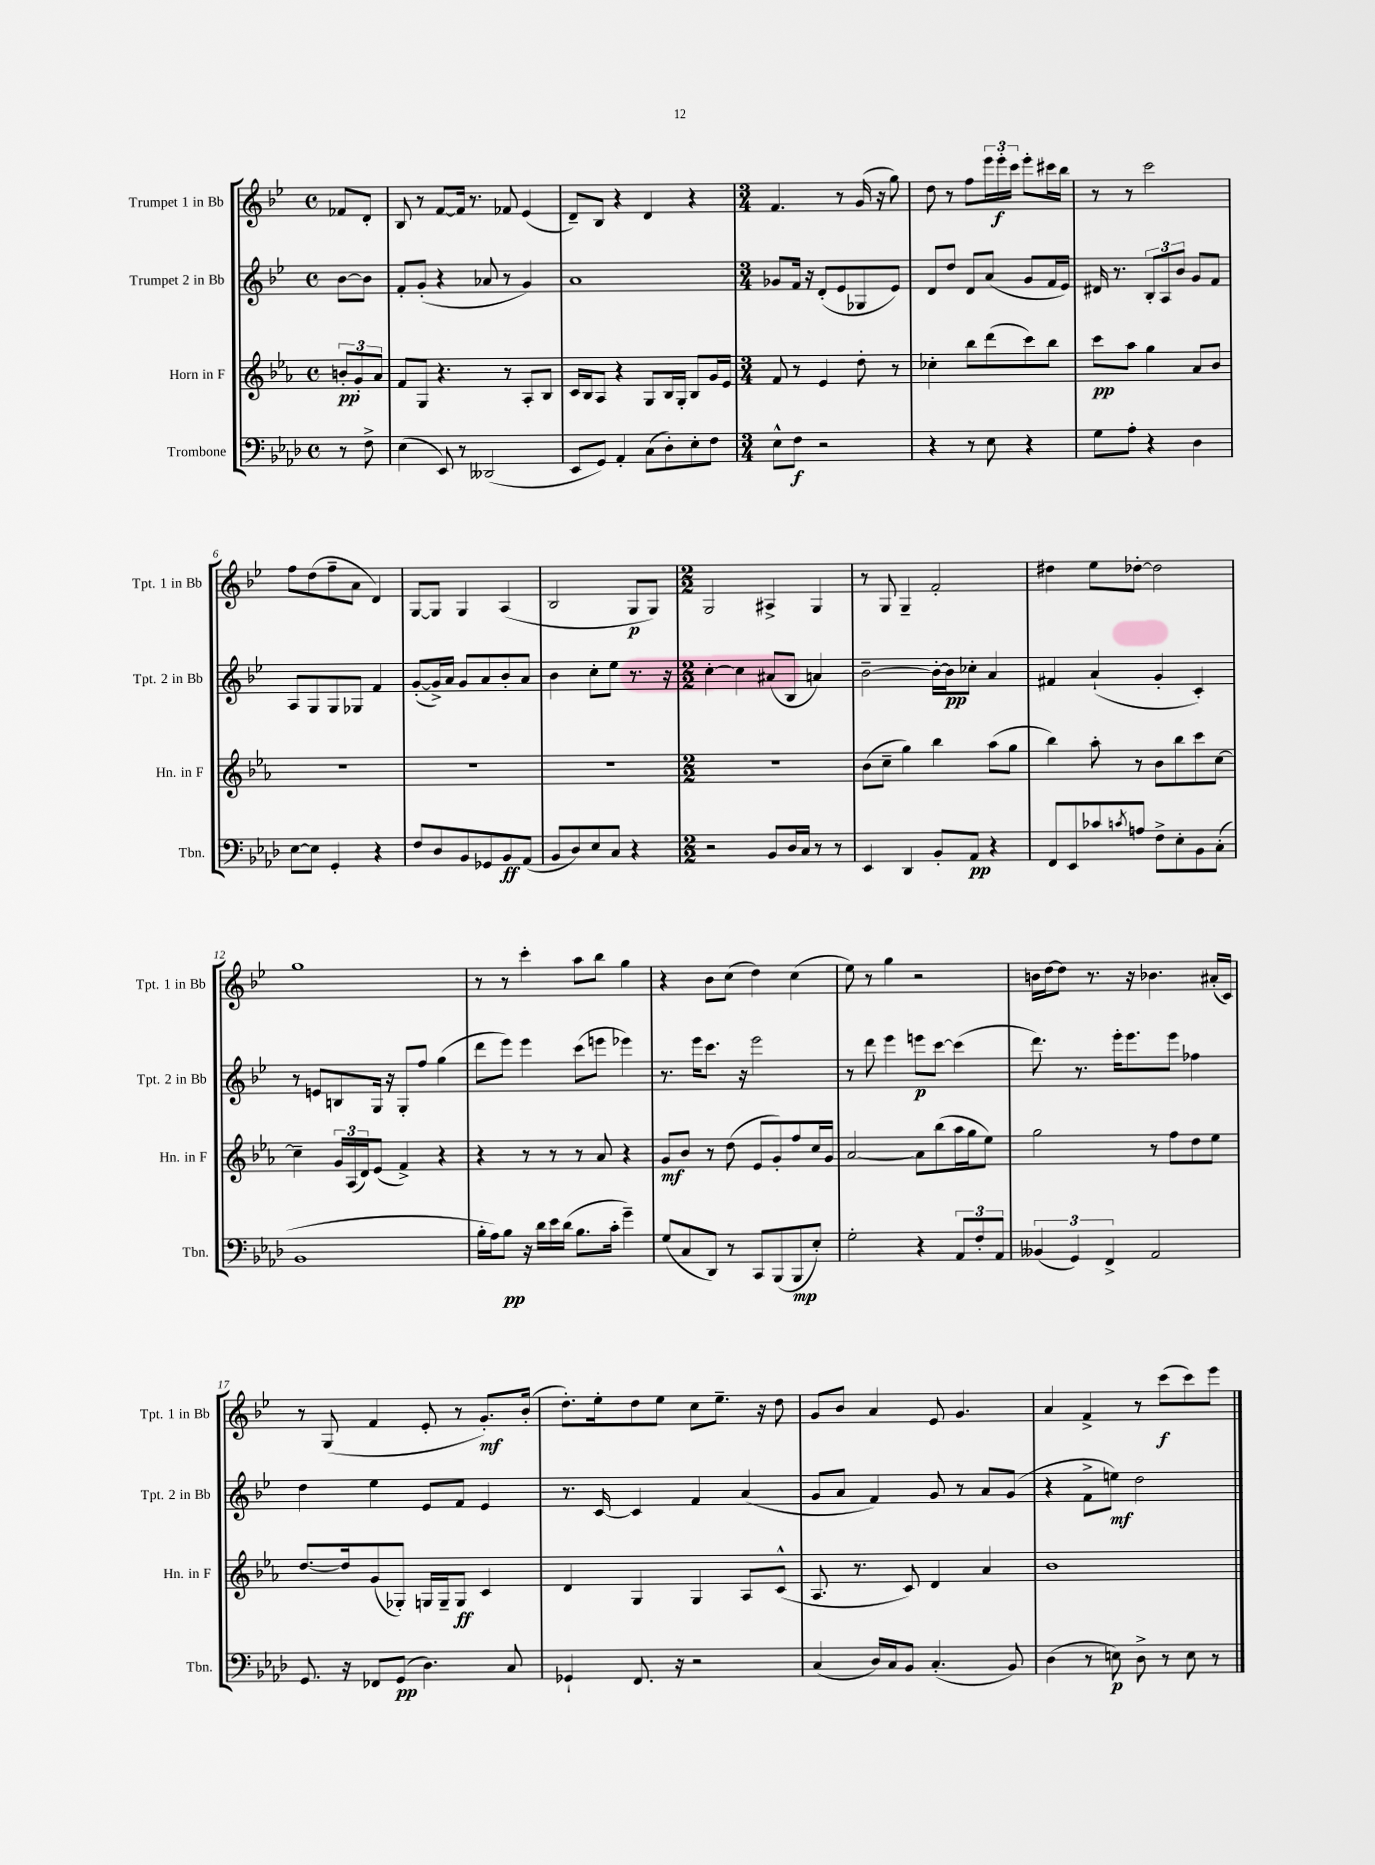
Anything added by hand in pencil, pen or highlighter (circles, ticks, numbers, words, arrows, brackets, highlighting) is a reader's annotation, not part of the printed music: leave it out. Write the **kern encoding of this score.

**kern	**dynam	**kern	**dynam	**kern	**dynam	**kern	**dynam
*part4	*part4	*part3	*part3	*part2	*part2	*part1	*part1
*staff4	*staff4	*staff3	*staff3	*staff2	*staff2	*staff1	*staff1
*I"Trombone	*	*I"Horn in F	*	*I"Trumpet 2 in Bb	*	*I"Trumpet 1 in Bb	*
*I'Tbn.	*	*I'Hn. in F	*	*I'Tpt. 2 in Bb	*	*I'Tpt. 1 in Bb	*
*clefF4	*	*clefG2	*	*clefG2	*	*clefG2	*
*k[b-e-a-d-]	*	*k[b-e-a-]	*	*k[b-e-]	*	*k[b-e-]	*
*M4/4	*	*M4/4	*	*M4/4	*	*M4/4	*
*met(c)	*	*met(c)	*	*met(c)	*	*met(c)	*
=	=	=	=	=	=	=	=
8r	.	12bn'/L	pp	[8b-\L	.	8f-X/L	.
.	.	12g'/	.	.	.	.	.
8F^\	.	.	.	8b-\J]	.	8d'/J	.
.	.	12a-/J	.	.	.	.	.
=1	=1	=1	=1	=1	=1	=1	=1
(4E-\	.	8f/L	.	8f'/L	.	8B-/	.
.	.	8G/J	.	(8g'/J	.	8r	.
8EE-/)	.	4.r	.	4r	.	[8f/L	.
8r	.	.	.	.	.	16f/Jk]	.
.	.	.	.	.	.	8.r	.
(2DD--X/	.	.	.	8a-X/	.	.	.
.	.	8r	.	8r	.	8f-X/	.
.	.	8A-'/L	.	4g/)	.	(4e-/	.
.	.	8B-/J	.	.	.	.	.
=2	=2	=2	=2	=2	=2	=2	=2
8EE-/L	.	16c/LL	.	1a	.	8d~/L)	.
.	.	16B-/J	.	.	.	.	.
8GG/J)	.	8A-/J	.	.	.	8B-/J	.
4AA-'/	.	4r	.	.	.	4r	.
(8C\L	.	8G/L	.	.	.	4d/	.
8D-'\)	.	16B-/L	.	.	.	.	.
.	.	16G'/JJ	.	.	.	.	.
8E-'\	.	8B-/L	.	.	.	4r	.
8F\J	.	16g/L	.	.	.	.	.
.	.	16e-/JJ	.	.	.	.	.
=3	=3	=3	=3	=3	=3	=3	=3
*M3/4	*	*M3/4	*	*M3/4	*	*M3/4	*
8E-^^\L	.	8f/	.	8g-X/L	.	4.f/	.
8F\J	f	8r	.	16f/Jk	.	.	.
.	.	.	.	16r	.	.	.
2r	.	4e-/	.	(8d'/L	.	.	.
.	.	.	.	8e-/	.	8r	.
.	.	8dd'\	.	8G-X/	.	(16g/	.
.	.	.	.	.	.	16r	.
.	.	8r	.	8e-/J)	.	8gg\)	.
=4	=4	=4	=4	=4	=4	=4	=4
4r	.	4cc-X'\	.	8d/L	.	8dd\	.
.	.	.	.	8dd/J	.	8r	.
8r	.	8bb-\L	.	8d/L	.	8ff\L	.
8E-\	.	(8ddd\	.	(8a/J	.	24eee-\L	.
.	.	.	.	.	.	24eee-'\	f
.	.	.	.	.	.	24ccc\JJ	.
4r	.	8ccc\)	.	8g/L	.	8eee-'\L	.
.	.	8bb-\J	.	16f/L	.	16ccc#X\L	.
.	.	.	.	16e-/JJ)	.	16bb-\JJ	.
=5	=5	=5	=5	=5	=5	=5	=5
8G\L	.	8ccc\L	pp	16d#X/	.	8r	.
.	.	.	.	8.r	.	.	.
8A-'\J	.	8aa-\J	.	.	.	8r	.
4r	.	4gg\	.	12B-'/L	.	2ccc\	.
.	.	.	.	12A/	.	.	.
.	.	.	.	12b-/J	.	.	.
4D-\	.	8a-/L	.	8g/L	.	.	.
.	.	8b-/J	.	8f/J	.	.	.
!!LO:LB:g=z
=6	=6	=6	=6	=6	=6	=6	=6
[8E-\L	.	2.r	.	8A/L	.	8ff\L	.
8E-\J]	.	.	.	8G/	.	(8dd\	.
4GG'/	.	.	.	8G/	.	8ff~\	.
.	.	.	.	8G-X/J	.	8a\J	.
4r	.	.	.	4f/	.	4d/)	.
=7	=7	=7	=7	=7	=7	=7	=7
8F/L	.	2.r	.	([8g'/L	.	[8G/L	.
8D-/	.	.	.	16g^/L])	.	8G/J]	.
.	.	.	.	16a/JJ	.	.	.
8BB-/	.	.	.	8g/L	.	4G/	.
8GG-X/	.	.	.	8a/	.	.	.
8BB-/	ff	.	.	8b-'/	.	(4A/	.
(8AA-/J	.	.	.	8a/J	.	.	.
=8	=8	=8	=8	=8	=8	=8	=8
8BB-/L	.	2.r	.	4b-\	.	2B-/	.
8D-/)	.	.	.	.	.	.	.
8E-/	.	.	.	8cc'\L	.	.	.
8C/J	.	.	.	8ee-\J	.	.	.
4r	.	.	.	8.r	.	8G/L	p
.	.	.	.	.	.	8G/J)	.
.	.	.	.	16r	.	.	.
=9	=9	=9	=9	=9	=9	=9	=9
*M2/2	*	*M2/2	*	*M2/2	*	*M2/2	*
2r	.	1r	.	[4cc'\	.	2G/	.
.	.	.	.	4cc\]	.	.	.
8BB-/L	.	.	.	(8a#X/L	.	4A#X^/	.
16D-/L	.	.	.	8B-/J	.	.	.
16C/JJ	.	.	.	.	.	.	.
8r	.	.	.	4an/)	.	4G/	.
8r	.	.	.	.	.	.	.
=10	=10	=10	=10	=10	=10	=10	=10
4EE-/	.	(8b-\L	.	[2b-~\	.	8r	.
.	.	8cc~\J	.	.	.	8G/	.
4DD-/	.	4gg\)	.	.	.	4G~/	.
8BB-'/L	.	4bb-\	.	16b-'\LL_	.	2f'/	.
.	.	.	.	16b-\J]	pp	.	.
8AA-/J	pp	.	.	8cc-X'\J	.	.	.
4r	.	(8aa-\L	.	4a/	.	.	.
.	.	8gg\J	.	.	.	.	.
=11	=11	=11	=11	=11	=11	=11	=11
8FF/L	.	4bb-\)	.	4f#X/	.	4dd#X\	.
8EE-/	.	.	.	.	.	.	.
8c-X/	.	8aa-'\	.	(4a`/	.	8ee-\L	.
8qcn/	.	.	.	.	.	.	.
8An/J	.	8r	.	.	.	[8dd-X'\J	.
8F^\L	.	8b-\L	.	4g'/	.	2dd-\]	.
8E-'\	.	8bb-\	.	.	.	.	.
8BB-\	.	8ccc\	.	4c'/)	.	.	.
(8C'\J	.	[8cc\J	.	.	.	.	.
!!LO:LB:g=z
=12	=12	=12	=12	=12	=12	=12	=12
1BB-	.	4cc~\]	.	8r	.	1gg	.
.	.	.	.	8en/L	.	.	.
.	.	24g/LL	.	8Bn/	.	.	.
.	.	(24A-/	.	.	.	.	.
.	.	24d/J)	.	.	.	.	.
.	.	(8e-/J	.	16G/Jk	.	.	.
.	.	.	.	16r	.	.	.
.	.	4f^/)	.	8G'/L	.	.	.
.	.	.	.	8ff/J	.	.	.
.	.	4r	.	(4gg\	.	.	.
=13	=13	=13	=13	=13	=13	=13	=13
16B-'\LL	.	4r	.	8ddd\L	.	8r	.
16A-\J)	.	.	.	.	.	.	.
8B-\J	pp	.	.	8eee-\J)	.	8r	.
16r	.	8r	.	4eee-\	.	4ccc'\	.
16d-\LL	.	.	.	.	.	.	.
16e-\	.	8r	.	.	.	.	.
(16d-\JJ	.	.	.	.	.	.	.
8.B-\L	.	8r	.	(8ccc\L	.	8aa\L	.
.	.	8a-/	.	8eeen\J	.	8bb-\J	.
16c'\Jk	.	.	.	.	.	.	.
4g~\)	.	4r	.	4eee-X\)	.	4gg\	.
=14	=14	=14	=14	=14	=14	=14	=14
(8G/L	.	8g/L	mf	8.r	.	4r	.
8C/	.	8b-/J	.	.	.	.	.
.	.	.	.	16eee-\KL	.	.	.
8DD-/J)	.	8r	.	8.ccc\J	.	8b-\L	.
8r	.	(8dd\	.	.	.	(8cc\J	.
.	.	.	.	16r	.	.	.
8CC/L	.	8e-/L	.	2eee-\	.	4dd\)	.
(8BBB-/	.	8g'/)	.	.	.	.	.
8BBB-/	mp	8ff/	.	.	.	(4cc\	.
8E-'/J)	.	16cc/L	.	.	.	.	.
.	.	16g/JJ	.	.	.	.	.
=15	=15	=15	=15	=15	=15	=15	=15
2G'\	.	[2a-/	.	8r	.	8ee-\)	.
.	.	.	.	8ddd\	.	8r	.
.	.	.	.	4eee-\	.	4gg\	.
4r	.	8a-\L]	.	8eeen\L	p	2r	.
.	.	(8bb-\	.	[8ccc\J	.	.	.
12AA-/L	.	16aa-\L	.	(4ccc\]	.	.	.
.	.	16gg\J	.	.	.	.	.
12F'/	.	.	.	.	.	.	.
.	.	8ee-\J)	.	.	.	.	.
12AA-/J	.	.	.	.	.	.	.
=16	=16	=16	=16	=16	=16	=16	=16
(6BB--X/	.	2gg\	.	8.ddd\)	.	16bn\LL	.
.	.	.	.	.	.	[16dd\J	.
.	.	.	.	.	.	8dd\J]	.
6GG/)	.	.	.	.	.	.	.
.	.	.	.	8.r	.	.	.
.	.	.	.	.	.	8.r	.
6FF^/	.	.	.	.	.	.	.
.	.	.	.	16eee-'\KL	.	.	.
.	.	.	.	8.eee-\	.	16r	.
2AA-/	.	8r	.	.	.	4.b-X\	.
.	.	8ff\L	.	8eee-\J	.	.	.
.	.	8dd\	.	4ff-X\	.	.	.
.	.	8ee-\J	.	.	.	(16a#X'/LL	.
.	.	.	.	.	.	16c/JJ)	.
!!LO:LB:g=z
=17	=17	=17	=17	=17	=17	=17	=17
8.GG/	.	[8.dd/L	.	4dd\	.	8r	.
.	.	.	.	.	.	(8G/	.
16r	.	16dd/k]	.	.	.	.	.
8FF-X/L	.	(8g/	.	4ee-\	.	4f/	.
(8GG/J	pp	8G-X'/J)	.	.	.	.	.
4.D-\)	.	16Gn/LL	.	8e-/L	.	8e-'/	.
.	.	16G~/J	.	.	.	.	.
.	.	8G/J	ff	8f/J	.	8r	.
.	.	4c/	.	4e-/	.	8.g'/L)	mf
8C/	.	.	.	.	.	.	.
.	.	.	.	.	.	(16b-'/Jk	.
=18	=18	=18	=18	=18	=18	=18	=18
4GG-X`/	.	4d/	.	8.r	.	8.dd'\L)	.
.	.	.	.	[16c/	.	16ee-'\k	.
8.FF/	.	4G/	.	4c/]	.	8dd\	.
.	.	.	.	.	.	8ee-\J	.
16r	.	.	.	.	.	.	.
2r	.	4G/	.	4f/	.	8cc\L	.
.	.	.	.	.	.	8.ee-~\J	.
.	.	8A-/L	.	(4a/	.	.	.
.	.	.	.	.	.	16r	.
.	.	(8c^^/J	.	.	.	8dd\	.
=19	=19	=19	=19	=19	=19	=19	=19
(4C/	.	8.A-/	.	8g/L	.	8g/L	.
.	.	.	.	8a/J	.	8b-/J	.
.	.	8.r	.	.	.	.	.
16D-/LL)	.	.	.	4f/)	.	4a/	.
16C/J	.	.	.	.	.	.	.
8BB-/J	.	8c/)	.	.	.	.	.
(4.C'/	.	4d/	.	8g/	.	8e-/	.
.	.	.	.	8r	.	4.g/	.
.	.	4a-/	.	8a/L	.	.	.
8BB-/)	.	.	.	(8g/J	.	.	.
=20	=20	=20	=20	=20	=20	=20	=20
(4D-\	.	1b-	.	4r	.	4a/	.
8r	.	.	.	8f^\L	.	4f^/	.
8En\)	p	.	.	8een\J)	mf	.	.
8D-^\	.	.	.	2dd\	.	8r	.
8r	.	.	.	.	.	(8ccc\L	f
8E\	.	.	.	.	.	8ccc\)	.
8r	.	.	.	.	.	8eee-\J	.
==	==	==	==	==	==	==	==
*-	*-	*-	*-	*-	*-	*-	*-
